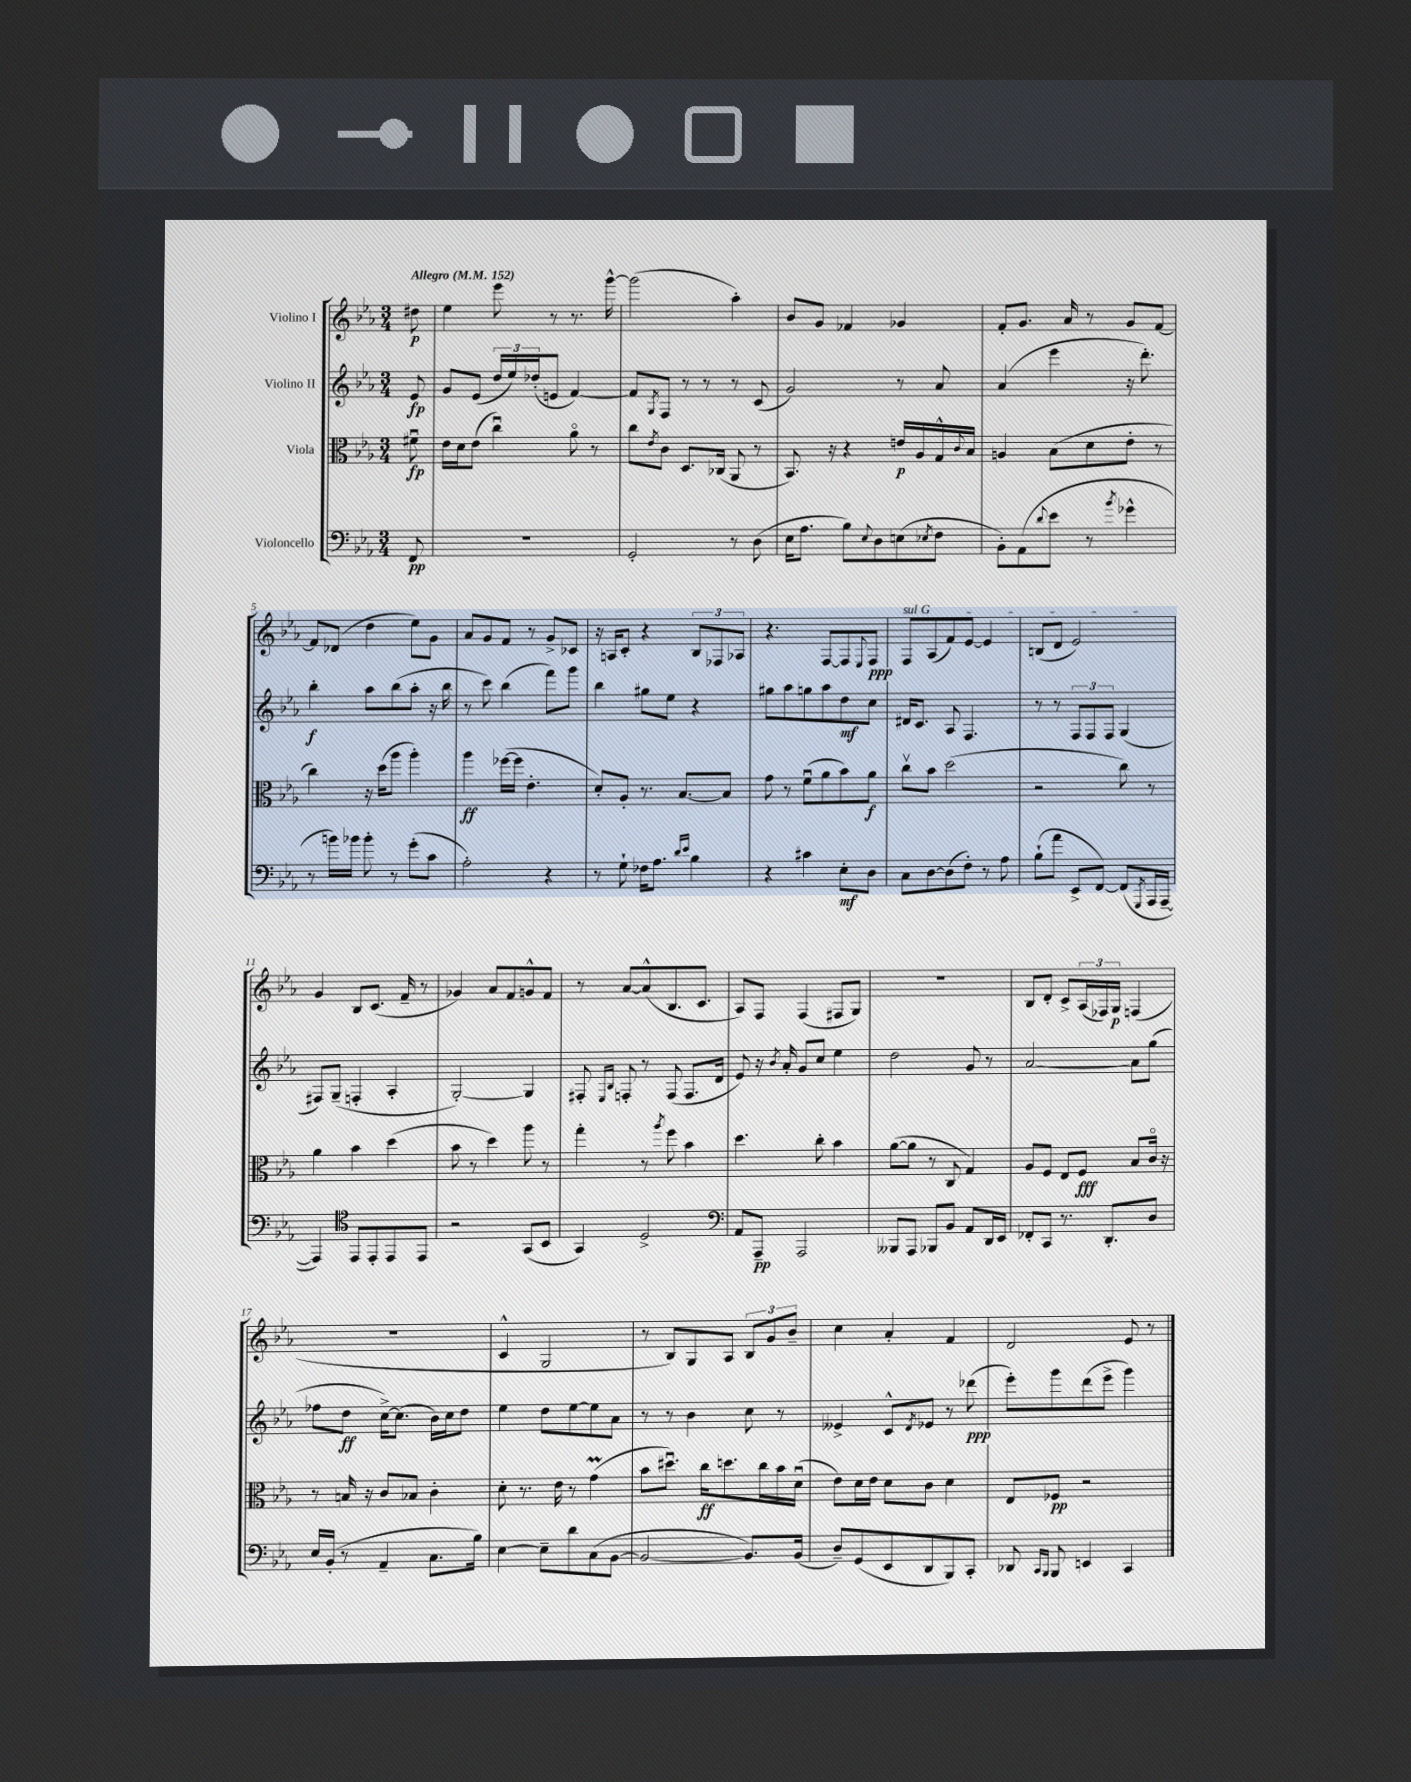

**kern	**kern	**kern	**kern
*staff4	*staff3	*staff2	*staff1
*clefF4	*clefC3	*clefG2	*clefG2
*k[b-e-a-]	*k[b-e-a-]	*k[b-e-a-]	*k[b-e-a-]
*M3/4	*M3/4	*M3/4	*M3/4
*MM152	*MM152	*MM152	*MM152
8FF	8f#u	8e-	8dd#
=	=	=	=
2.r	16e-	8g	4ee-
.	16d	.	.
.	(8e-	(8e-	.
.	4ccu)	24dd	8eee-
.	.	24ee-)	.
.	.	(24dd-'	.
.	.	8e	8r
.	8a-o	[4f)	8.r
.	8r	.	.
.	.	.	[16ggg^^
=	=	=	=
2GG'	8cc	8f]	(2ggg]
.	8qe-	8qG	.
.	8c	8F	.
.	8.D	8r	.
.	.	8r	.
.	(16C-	.	.
8r	8AA-	8r	4aa-')
(8D	8r	(8c	.
=	=	=	=
16E-	8.BB-)	2g)	8b-
8.A-	.	.	.
.	.	.	8g
.	16r	.	.
8B-)	4r	.	4f-
8qqE-	.	.	.
8D	.	.	.
(8E	16e	8r	4g-
.	16A-	.	.
8qE-	.	.	.
8F	16G^^	8a-	.
.	8qqc	.	.
.	16B-	.	.
=	=	=	=
8BB-')	4A	(4a-	8f'
(8AA-	.	.	8.g
8qqd	.	.	.
8e-	(8B-	4eee-	.
.	.	.	16a-
8r	8d	.	8r
8qb-	.	.	.
4g-^^	8e-'	16r	8g
.	.	8.ddd')	.
.	8r	.	[8f
=	=	=	=
8r	4cc)	4bb-'	8f]
16b)	.	.	(8d-
16b-	.	.	.
8b-'	16r	8aa-	4dd
.	(16dd	.	.
8r	8aa-	(8bb-	.
(8g'	4aa-')	8aa-'	8ee-)
8c	.	16r	8g
.	.	16bb-	.
=	=	=	=
2A-')	4aa-	8r	8a-
.	.	8ccc)	8g
.	([16ff-	(4bb-	8f
.	16ff-]	.	.
.	4.e-'	.	8r
4r	.	8fff)	8g^
.	.	8ggg	8c-
=	=	=	=
8r	8d')	4bb-	16r
.	.	.	16A
8G`	8A-'	.	8c'
16F-	8.r	8gg#	4r
8.A-	.	.	.
.	.	8ee-	.
.	[8.B-	.	.
16qqd	.	.	.
16qqe-	.	.	.
4B-	.	4r	12B-
.	.	.	12F-
.	8B-]	.	.
.	.	.	12A-
=	=	=	=
4r	8g	8gg#	4.r
.	8r	8aa-	.
4c#	(8fu	8gg	.
.	8a-	8aa-	[8F
8E-'	8b-)	8dd	8F]
.	.	.	8qqE-
8D	8a-	8cc	8F
=	=	=	=
8C	8ccv	16d#	8F
.	.	8.c	.
[8D	8b-	.	(8A-
(8D]	(2dd	8A-	8f)
8F')	.	4.F	[8e-
8r	.	.	4e-]
8A-	.	.	.
=	=	=	=
(8B-`	2r	8r	(8B
8a-	.	8r	8d
8EE-^	.	12F	2e-)
.	.	12F	.
[8FF)	.	.	.
.	.	12F	.
(8FF]	8cc)	(4G	.
8qGGG	.	.	.
16AAA-	8r	.	.
[16AAA-~	.	.	.
=	=	=	=
4AAA-])	4a-	8F#)	4g
.	.	(8G~	.
*clefC4	*	*	*
8EE-	4b-	4F'	8B-
8EE-'	.	.	(8.c
8EE-	(4dd	4A-'	.
.	.	.	16f~
8EE-	.	.	8r
=	=	=	=
2r	8b-	[2G')	4g-)
.	8r	.	.
.	4dd)	.	8a-
.	.	.	8f
(8GG	8aa-	4G]	8g^^
8BB-	8r	.	8f
=	=	=	=
4GG)	4gg'	8F#'	8r
.	.	16qqE-	.
.	.	16qqB-	.
.	.	8F'	[8a-
2D^	8r	8r	(8a-^^]
.	8qaa-	.	.
.	8ff	(8F	8.B-
.	4b-	8.F	.
.	.	.	8.c
.	.	16d	.
=	=	=	=
*clefF4	*	*	*
8AA-	4.dd	8e-)	8A-)
8AAA-~	.	16r	8F
.	.	8qb-	.
.	.	16a-'	.
2AAA-	.	8g	(4F
.	8cc'	8cc	.
.	4b-	4ee-	8F#
.	.	.	8G)
=	=	=	=
8BBB--	([8a-	2dd	2.r
8AAA-	8a-]	.	.
8BBB-	8r	.	.
8BB-	8C	.	.
8AA-	4G)	8g	.
16DD	.	8r	.
16EE-	.	.	.
=	=	=	=
8FF-'	8A-	[2a-	8B-
8CC	8F	.	8d'
8.r	8E-	.	8c^
.	8F	.	(24A-
.	.	.	24F-)
8.DD'	.	.	.
.	.	.	24G
.	8B-	8a-]	(4F
8D	16co	(8gg	.
.	16r	.	.
=	=	=	=
16E-	8r	8ff-	2.r
(16BB-'	.	.	.
8r	16B	8dd	.
.	16r	.	.
4AA-~	8c	[16cc^)	.
.	.	(8.cc]	.
.	8B-	.	.
8.C	4c'	16b-)	.
.	.	16cc	.
.	.	8dd	.
16B-)	.	.	.
=	=	=	=
[4E-	8d'	4ee-	4c^^
.	8.r	.	.
8E-~]	.	8dd	2G
.	16e-	.	.
8d	8r	[8ee-	.
(8C	(4g	8ee-]	.
[8BB-	.	8a-	.
=	=	=	=
2BB-_	8b-	8r	8r
.	8.dd#u)	8r	8B-)
.	.	4b-	8G
.	16cc	.	.
.	8.dd	.	8A-
8.BB-])	.	8cc	12B-
.	16cc	.	.
.	.	.	12g
.	16b-	8r	.
.	.	.	12b-~
(16BB-	(16du	.	.
=	=	=	=
8D~)	8e-)	4e--^	4cc
(8GG	16d	.	.
.	16e-	.	.
8EE-	8d	8c^^	4a-'
.	.	8qd	.
8DD	8c	8e-	.
8BBB-)	4d	8r	4f
8CC'	.	(8ddd-	.
=	=	=	=
8DD-	8E-	8eee-')	2d
16qqCC	.	.	.
16qqBBB-	.	.	.
8BBB-	8F-	8ggg	.
4EE	2r	(8ddd	.
.	.	8eee-^	.
4CC	.	4ggg)	8e-
.	.	.	8r
==	==	==	==
*-	*-	*-	*-
